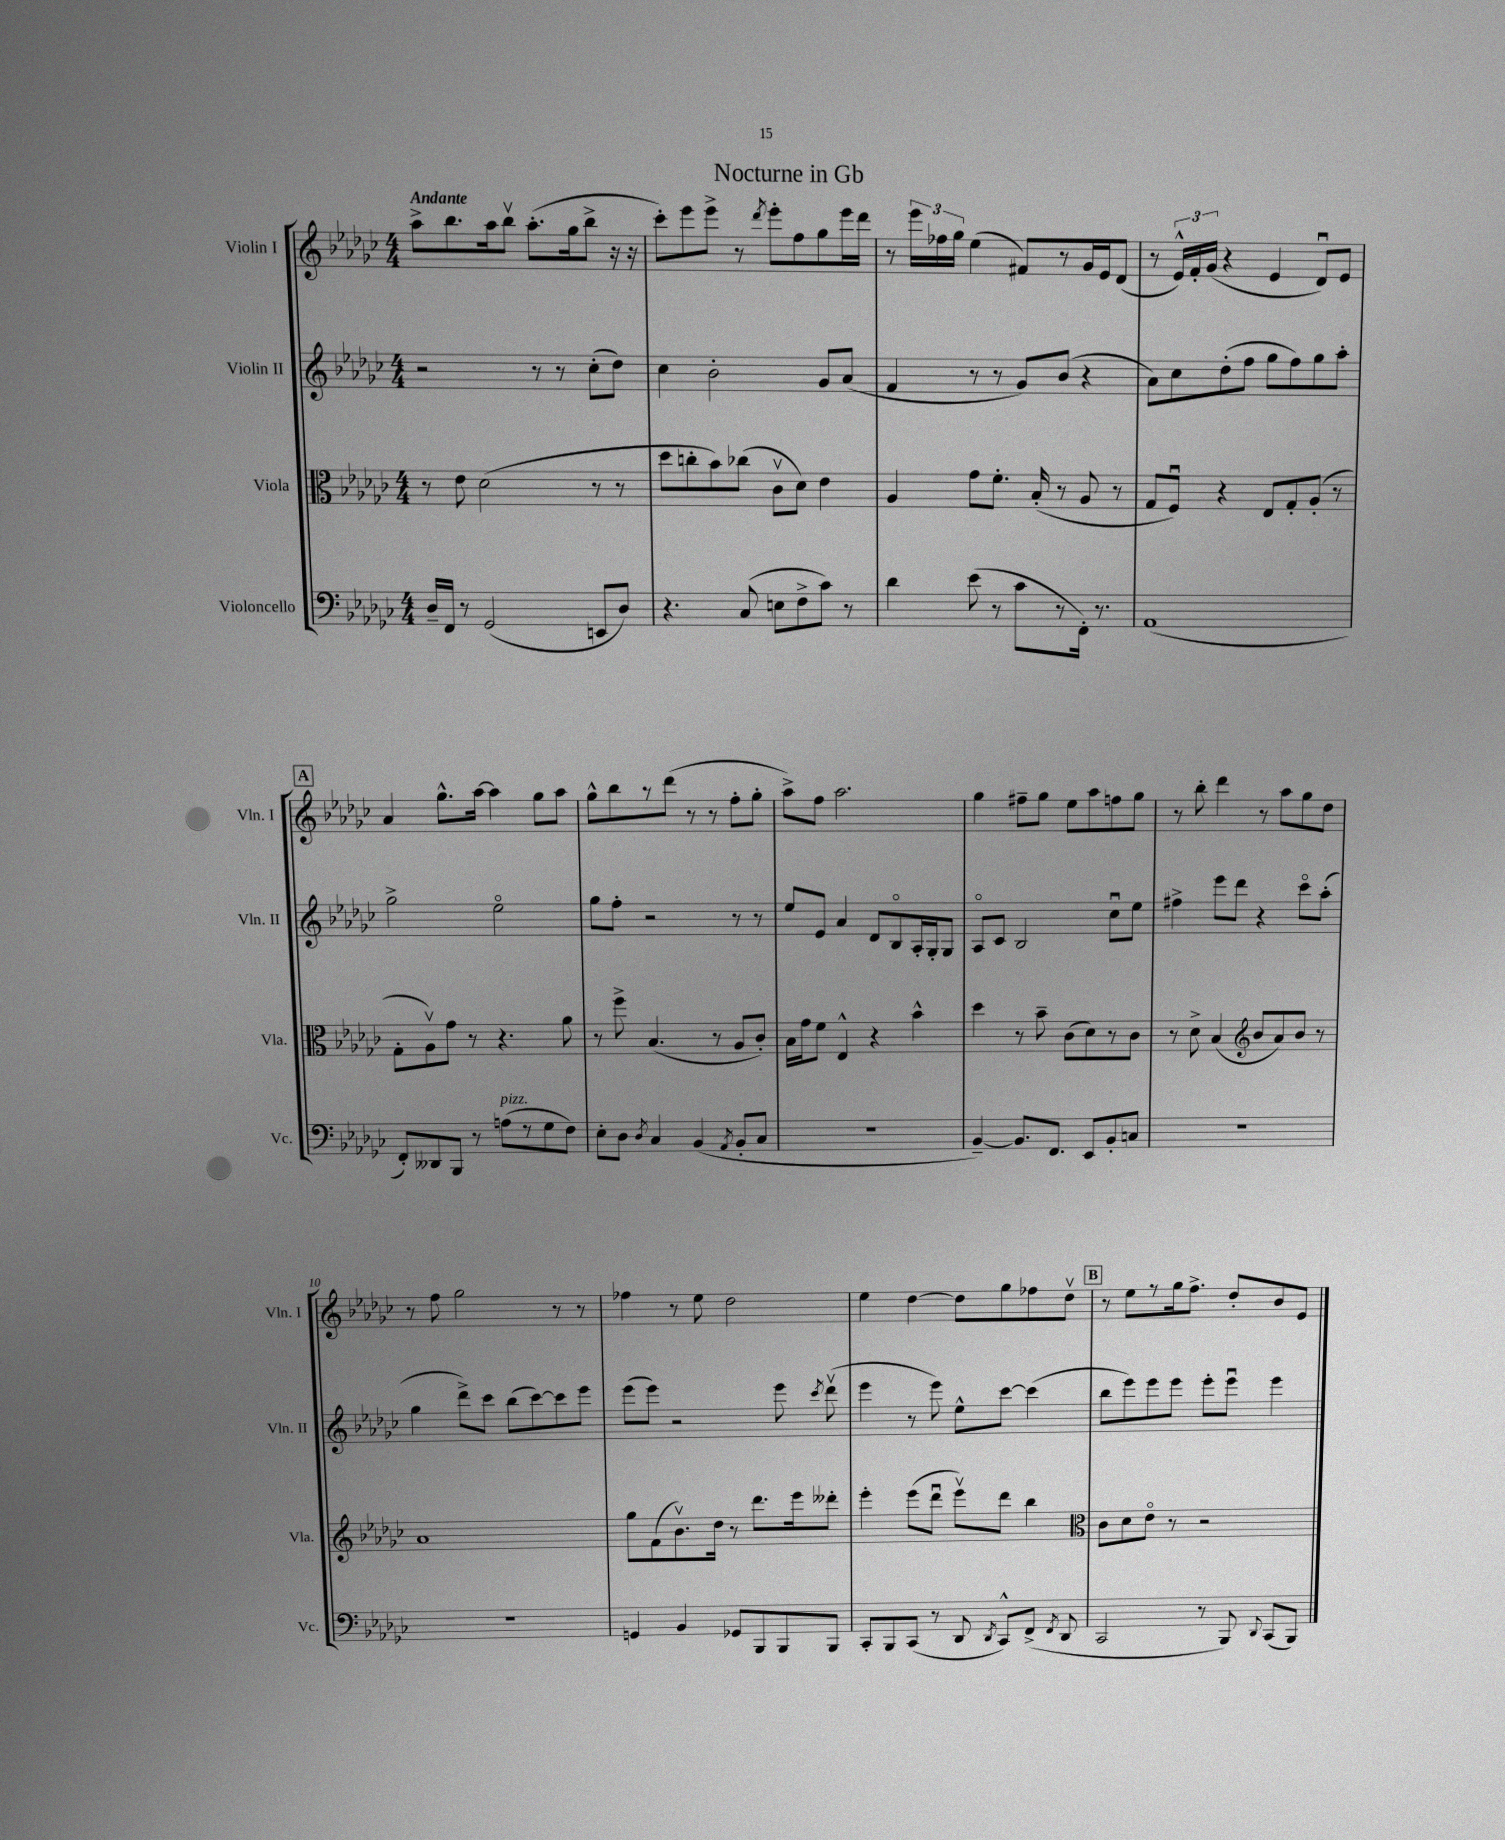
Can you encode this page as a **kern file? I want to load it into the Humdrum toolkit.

**kern	**kern	**kern	**kern
*part4	*part3	*part2	*part1
*staff4	*staff3	*staff2	*staff1
*I"Violoncello	*I"Viola	*I"Violin II	*I"Violin I
*I'Vc.	*I'Vla.	*I'Vln. II	*I'Vln. I
*clefF4	*clefC3	*clefG2	*clefG2
*k[b-e-a-d-g-c-]	*k[b-e-a-d-g-c-]	*k[b-e-a-d-g-c-]	*k[b-e-a-d-g-c-]
*M4/4	*M4/4	*M4/4	*M4/4
=1	=1	=1	=1
!	!	!	!LO:TX:a:B:t=Andante
16D-~/LL	8r	2r	8aa-^\L
16FF/JJ	.	.	.
8r	8e-\	.	8.bb-\
(2GG-/	(2d-\	.	.
.	.	.	16aa-\k
.	.	.	8bb-v\J
.	.	8r	(8.aa-'\L
.	.	8r	.
.	.	.	16gg-\k
8EEn/L	8r	(8cc-'\L	8bb-^\J
8D-/J)	8r	8dd-\J)	16r
.	.	.	16r
=2	=2	=2	=2
4.r	8dd-\L	4cc-\	8ccc-'\L)
.	8ccn'\	.	8eee-\
.	8b-\)	2b-'\	8eee-^\J
(8C-/	(8cc-X\J	.	8r
.	.	.	8qddd-/
8En\L	8c-v\L	.	8eee-'\L
8F^\	8d-\J)	.	8ff\
8c-\J)	4e-\	8g-/L	8gg-\
8r	.	(8a-/J	16eee-\L
.	.	.	16ddd-\JJ
=3	=3	=3	=3
4d-\	4A-/	4f/	8r
.	.	.	24eee-\LL
.	.	.	24ff-X\
.	.	.	24gg-\JJ
(8e-\	8g-\L	8r	(4ee-\
8r	8.f'\J	8r	.
8c-\L	.	8g-/L)	8f#X/L)
.	(16B-'/	.	.
8r	8r	(8b-/J	8r
16FF'\Jk)	8A-/	4r	16g-/L
8.r	.	.	16e-/J
.	8r	.	(8d-/J
=4	=4	=4	=4
(1AA-	8G-/L	8a-\L)	8r
.	8Fu/J)	8cc-\	24e-^^/LL)
.	.	.	24f'/
.	.	.	(24g-/JJ
.	4r	(8dd-'\	4r
.	.	8ff\J	.
.	8E-/L	8gg-\L	4e-/
.	8G-'/	8ff\)	.
.	(8A-'/J	8gg-\	8d-u/L)
.	8r	8aa-'\J	8e-/J
!!LO:LB:g=z
!!LO:REH:place=s1:t=A
=5	=5	=5	=5
8FF'/L)	8G-'\L	2gg-^\	4a-/
8DD--X/	8A-v\)	.	.
8BBB-/J	8g-\J	.	8.gg-^^\L
8r	8r	.	.
.	.	.	[16aa-\Jk
!LO:TX:a:i:t=pizz.	!	!	!
(8An\L	4.r	2ee-\	4aa-\]
8r	.	.	.
8G-\	.	.	8gg-\L
8F\J)	8a-\	.	8aa-\J
=6	=6	=6	=6
8E-'\L	8r	8gg-\L	8gg-^^\L
8D-\J	8ff^\	8ff'\J	8bb-\
8qD-/	.	.	.
4C-/	(4.B-/	2r	8r
.	.	.	(8ddd-\J
(4BB-/	.	.	8r
.	8r	.	8r
8qAA-/	.	.	.
8BB-'/L	8A-/L	8r	8ff'\L
8C-/J	8c-'/J)	8r	8gg-'\J
=7	=7	=7	=7
1r	16B-\LL	8ee-/L	8aa-^\L)
.	16g-\J	.	.
.	8f\J	8e-/J	8ff\J
.	4E-^^/	4a-/	2.aa-\
.	4r	8d-/L	.
.	.	8B-/	.
.	4b-^^\	16A-'/L	.
.	.	16G-'/J	.
.	.	8G-/J	.
=8	=8	=8	=8
[4BB-~/)	4dd-\	8A-/L	4gg-\
.	.	8c-/J	.
8.BB-/L]	8r	2B-/	8ff#X~\L
.	8b-~\	.	8gg-\J
8.FF/J	.	.	.
.	(8c-\L	.	8ee-\L
8EE-/L	8d-\)	.	8aa-\
8BB-'/	8r	8cc-u\L	8ffn\
8Cn/J	8c-\J	8ee-\J	8gg-\J
=9	=9	=9	=9
1r	8r	4ff#X^\	8r
.	8d-^\	.	8bb-'\
.	(4B-/	8eee-\L	4ddd-\
.	.	8ddd-\J	.
*	*clefG2	*	*
.	8b-/L	4r	8r
.	8a-/)	.	8aa-\L
.	8b-/J	8ccc-\L	8gg-\
.	8r	(8aa-'\J	8dd-\J
!!LO:LB:g=z
=10	=10	=10	=10
1r	1a-	4gg-\	8r
.	.	.	8ff\
.	.	8ddd-^\L)	2gg-\
.	.	8ccc-\J	.
.	.	(8bb-\L	.
.	.	[8ccc-\)	.
.	.	8ccc-\]	8r
.	.	8eee-\J	8r
=11	=11	=11	=11
4GGn/	8gg-\L	(8eee-\L	4ff-X\
.	(8f\	8eee-\J)	.
4BB-/	8.b-v\)	2r	8r
.	.	.	8ee-\
.	16dd-\Jk	.	.
8GG-X/L	8r	.	2dd-\
8BBB-/	8.ddd-\L	.	.
8BBB-/	.	8eee-\	.
.	16eee-\k	.	.
.	.	8qccc-/	.
8BBB-/J	8ddd--X'\J	(8ddd-v\	.
=12	=12	=12	=12
8CC-'/L	4eee-'\	4eee-\	4ee-\
8BBB-/	.	.	.
(8CC-/J	(8eee-\L	8r	[4dd-\
8r	8ddd-u\J	8eee-\)	.
8DD-/	8eee-v\L)	8ee-^^\L	8dd-\L]
8qDD-/	.	.	.
8CC-^^/L)	8ddd-\J	[8ccc-\J	8gg-\
(8FF^/J	4bb-\	(4ccc-\]	8ff-X\
8qFF/	.	.	.
8DD-/	.	.	8dd-v\J
!!LO:REH:place=s1:t=B
=13	=13	=13	=13
*	*clefC3	*	*
2CC-/	8c-\L	8bb-\L	8r
.	8d-\	8eee-\)	8ee-\L
.	8e-\J	8eee-\	8r
.	8r	8eee-\J	16gg-\k
.	.	.	8.ff^\J
8r	2r	8eee-'\L	.
8BBB-/)	.	8eee-u\J	8dd-'/L
8qqDD-/	.	.	.
(8CC-/L	.	4eee-\	8b-/
8BBB-/J)	.	.	8e-/J
==	==	==	==
*-	*-	*-	*-
